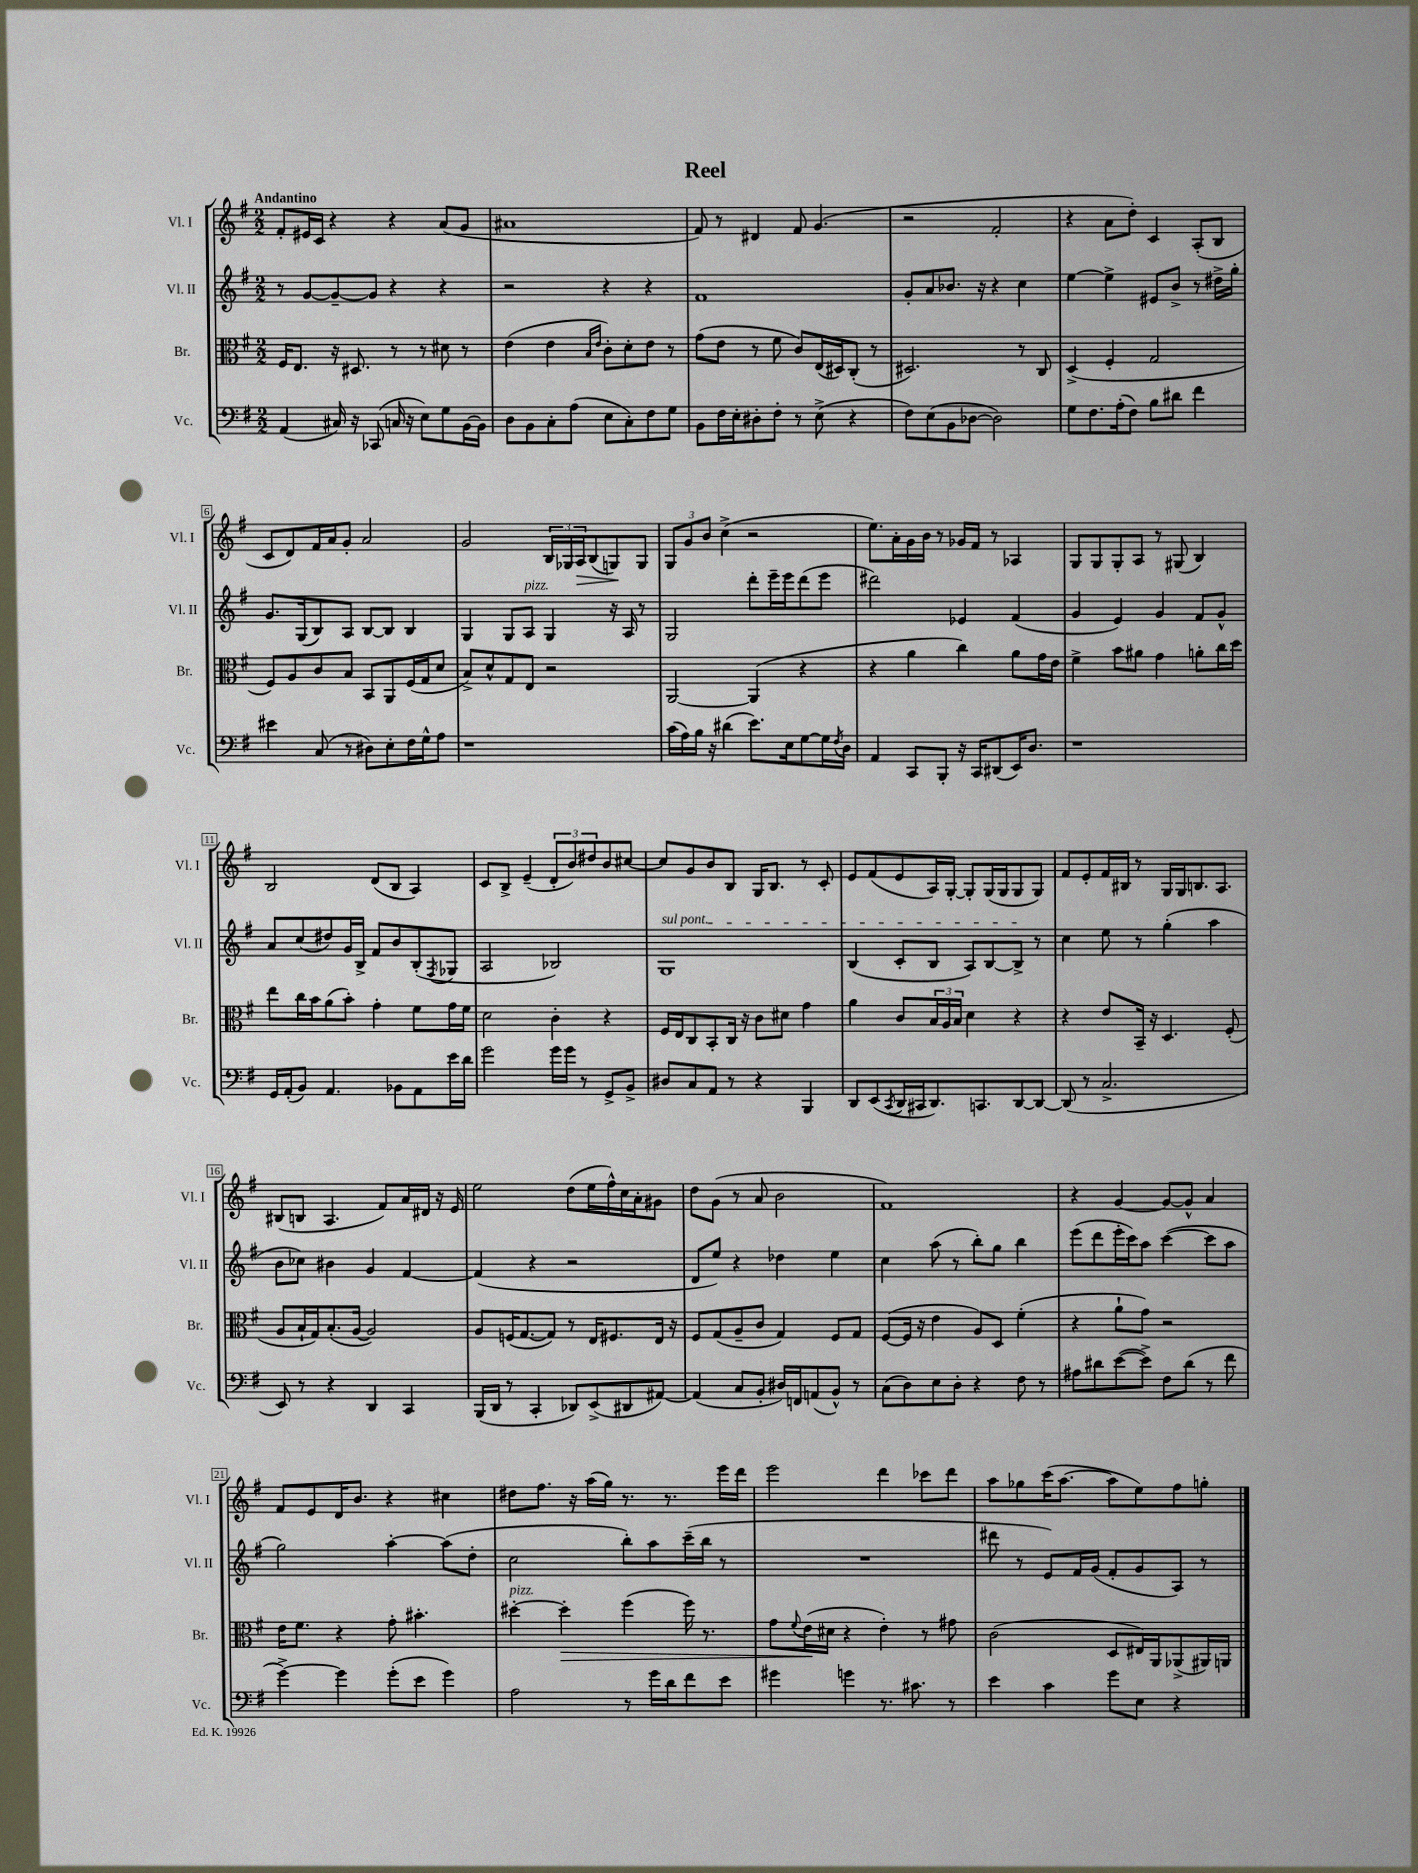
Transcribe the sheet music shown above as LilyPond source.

\header { title = "Reel" }
<<
\new StaffGroup <<
\new Staff = "s0" \with { instrumentName = "Vl. I" shortInstrumentName = "Vl. I" } {
    \clef treble \key g \major \numericTimeSignature \time 2/2 \tempo "Andantino"
    fis'8-. eis'16 c'16 r4 r4 a'8( g'8 |
    ais'1 |
    fis'8) r8 dis'4 fis'8 g'4.( |
    r2 fis'2-. |
    r4 a'8 d''8-.) c'4 a8-.( b8 |
    c'8 d'8) fis'16 a'16 g'8-. a'2 |
    g'2 \tuplet 3/2 { b16 ges16 a16\> } b8( g8\!) g8 |
    \tuplet 3/2 { g8 g'8 b'8 } c''4->( r2 |
    e''8.) a'16-. g'16 b'16 r8 ges'16 fis'16 r8 aes4 |
    g8 g8 g8-. a8 r8 gis8( b4) |
    b2 d'8( b8 a4) |
    c'8 b8-> e'4--( \tuplet 3/2 { d'8-. b'8) dis''8 } b'8 cis''8~ |
    cis''8 g'8 b'8 b8 g16 b8. r8 c'8-. |
    e'8 fis'8( e'8 a16) g16~-. g8-. g16( g16 g8 g8) |
    fis'8 e'8-. fis'16 bis16 r8 g16 g16 b8. a8. |
    bis8( b8 a4. fis'8) a'16 dis'16 r16 e'16 |
    e''2 d''8( e''16 fis''16-^) c''16 a'16-. gis'8 |
    d''8 g'8( r8 a'8 b'2 |
    fis'1) |
    r4 g'4~ g'8~ g'8-^ a'4 |
    fis'8 e'8 d'16 b'8. r4 cis''4 |
    dis''8 fis''8. r16 a''16( g''16) r8. r8. e'''16 d'''16 |
    e'''2 d'''4 ces'''8 d'''8 |
    a''8 ges''8 c'''16( a''8.~ a''8 e''8) fis''8 g''8-. \bar "|." |
}
\new Staff = "s1" \with { instrumentName = "Vl. II" shortInstrumentName = "Vl. II" } {
    \clef treble \key g \major \numericTimeSignature \time 2/2
    r8 g'8~ g'8~-- g'8 r4 r4 |
    r2 r4 r4 |
    fis'1 |
    g'8-. a'8 bes'8. r16 r4 c''4 |
    e''4~ e''4-> eis'8 b'8-> r8 dis''16-> g''16-. |
    g'8. g16( b8) a8 b8~ b8 b4 |
    g4 g8 a8^\markup { \italic "pizz." } g4 r16 a16 r8 |
    g2 d'''8-. e'''16-- e'''16 d'''8( e'''8 |
    dis'''2) ees'4 fis'4( |
    g'4 e'4) g'4 fis'8 g'8-^ |
    a'8 c''8( dis''8) g'16 b16-> fis'8 b'8 b8-.( \acciaccatura { fis8 } ges8 |
    a2 bes2) |
    \once \override TextSpanner.bound-details.left.text = \markup { \italic "sul pont." } g1\startTextSpan |
    b4( c'8-. b8 a8) b8~ b8->\stopTextSpan r8 |
    c''4 e''8 r8 g''4-.( a''4 |
    b'8 ces''8) bis'4 g'4 fis'4~ |
    fis'4( r4 r2 |
    d'8 e''8) r4 des''4 e''4 |
    c''4 a''8( r8 b''8-.) g''8 b''4 |
    e'''8( d'''8 e'''16-. c'''16) a''8 c'''4~( c'''8 a''8 |
    g''2) a''4~-. a''8( d''8-. |
    c''2 b''8-.) a''8 c'''16--( b''16 r8 |
    R1 |
    dis'''8 r8 e'8) fis'16 g'16( fis'8-. g'8 a8) r8 \bar "|." |
}
\new Staff = "s2" \with { instrumentName = "Br." shortInstrumentName = "Br." } {
    \clef alto \key g \major \numericTimeSignature \time 2/2
    fis16 e8. r16 dis8. r8 r8 dis'8 r8 |
    e'4( e'4 \grace { b16 e'16 } c'8-.) d'8-. e'8 r8 |
    g'8( e'8 r8 fis'8 c'8) e16( dis16) c8-.( r8 |
    dis2.) r8 c8 |
    d4->( fis4-. g2 |
    fis8) a8 c'8 b8 b,8 a,8 fis16( g16 d'8 |
    b8->) d'8-^ g8 e8 r2 |
    a,2~ a,4( r4 |
    r4 a'4 c''4) a'8 g'16 e'16 |
    fis'4-> b'8 ais'8 g'4 a'8-. c''16 d''16 |
    e''8 c''16 b'16 a'8( b'8-.) g'4-. fis'8 g'16 fis'16 |
    d'2 c'4-. r4 |
    fis16 e16 c8 b,8-. c16 r16 c'8 dis'8 g'4 |
    a'4 c'8 \tuplet 3/2 { b16 a16 b16 } d'4 r4 |
    r4 e'8 b,16-- r16 d4. fis8-.( |
    a8 b16-! g16) b8.-.( a16~ a2) |
    a8 f16( g8.~ g8) r8 e16 fis8. e16 r16 |
    fis8 g8( a8-- c'8 g4) fis8 g8 |
    fis8~( fis16 r16 e'4 a8) d8 fis'4-.( |
    r4 a'8-! g'8) r2 |
    e'16 fis'8. r4 g'8-. bis'4.-. |
    dis''4~-.^\markup { \italic "pizz." } dis''4-.\> fis''4( fis''16) r8. |
    g'8 \appoggiatura { fis'8 } e'16\!( dis'16 r4 e'4-.) r8 gis'8 |
    c'2( d8 eis16) a,16 aes,8->( ais,16) a,16 \bar "|." |
}
\new Staff = "s3" \with { instrumentName = "Vc." shortInstrumentName = "Vc." } {
    \clef bass \key g \major \numericTimeSignature \time 2/2
    a,4( cis16) r16 ces,8( c16 r16 e8) g8 b,16~ b,16 |
    d8 b,8 c8-. a8( e8 c8-.) fis8 g8 |
    b,8 fis16 e16-. dis8-. fis8-. r8 e8->( r4 |
    fis8) e8( b,8 des8~ des2) |
    g8 fis8. a16-.( fis8) b8 dis'8 fis'4 |
    eis'4 c8( r8 dis8) e8-. fis16 g16-^ a8 |
    r1 |
    c'16( a16) b16 r16 dis'4( e'8.) e16 g8~ g16 \acciaccatura { fis8 } d16 |
    a,4 c,8 b,,8-. r16 c,16 dis,8( e,16) d8. |
    r1 |
    g,16 a,16-.( b,8) a,4. bes,8 a,8 e'16 d'16 |
    g'2 g'16 g'16 r8 g,8-> b,8-> |
    dis8 c8 a,8 r8 r4 b,,4 |
    d,8 e,8( \acciaccatura { c,8 } d,16 cis,16 d,8.) c,8. d,8~ d,8~ |
    d,8( r8 c2.-> |
    e,8) r8 r4 d,4 c,4 |
    b,,16( d,16 r8 c,4-. des,8) e,8->( dis,8 ais,8~) |
    ais,4( c8 b,8-. dis16) f,16 a,8( b,8-^) r8 |
    c8( d8) e8 d8-. r4 fis8 r8 |
    ais8 dis'8 e'8~( e'8->) fis8 dis'8( r8 fis'8 |
    g'4~->) g'4 g'8-.( e'8 g'4) |
    a2 r8 g'16 d'16 fis'8 e'8 |
    gis'4 g'4 r8. cis'8. r8 |
    e'4 c'4 g'8 e8 r4 \bar "|." |
}
>>
>>
\layout { \context { \Score \override BarNumber.stencil = #(make-stencil-boxer 0.1 0.3 ly:text-interface::print) } }
